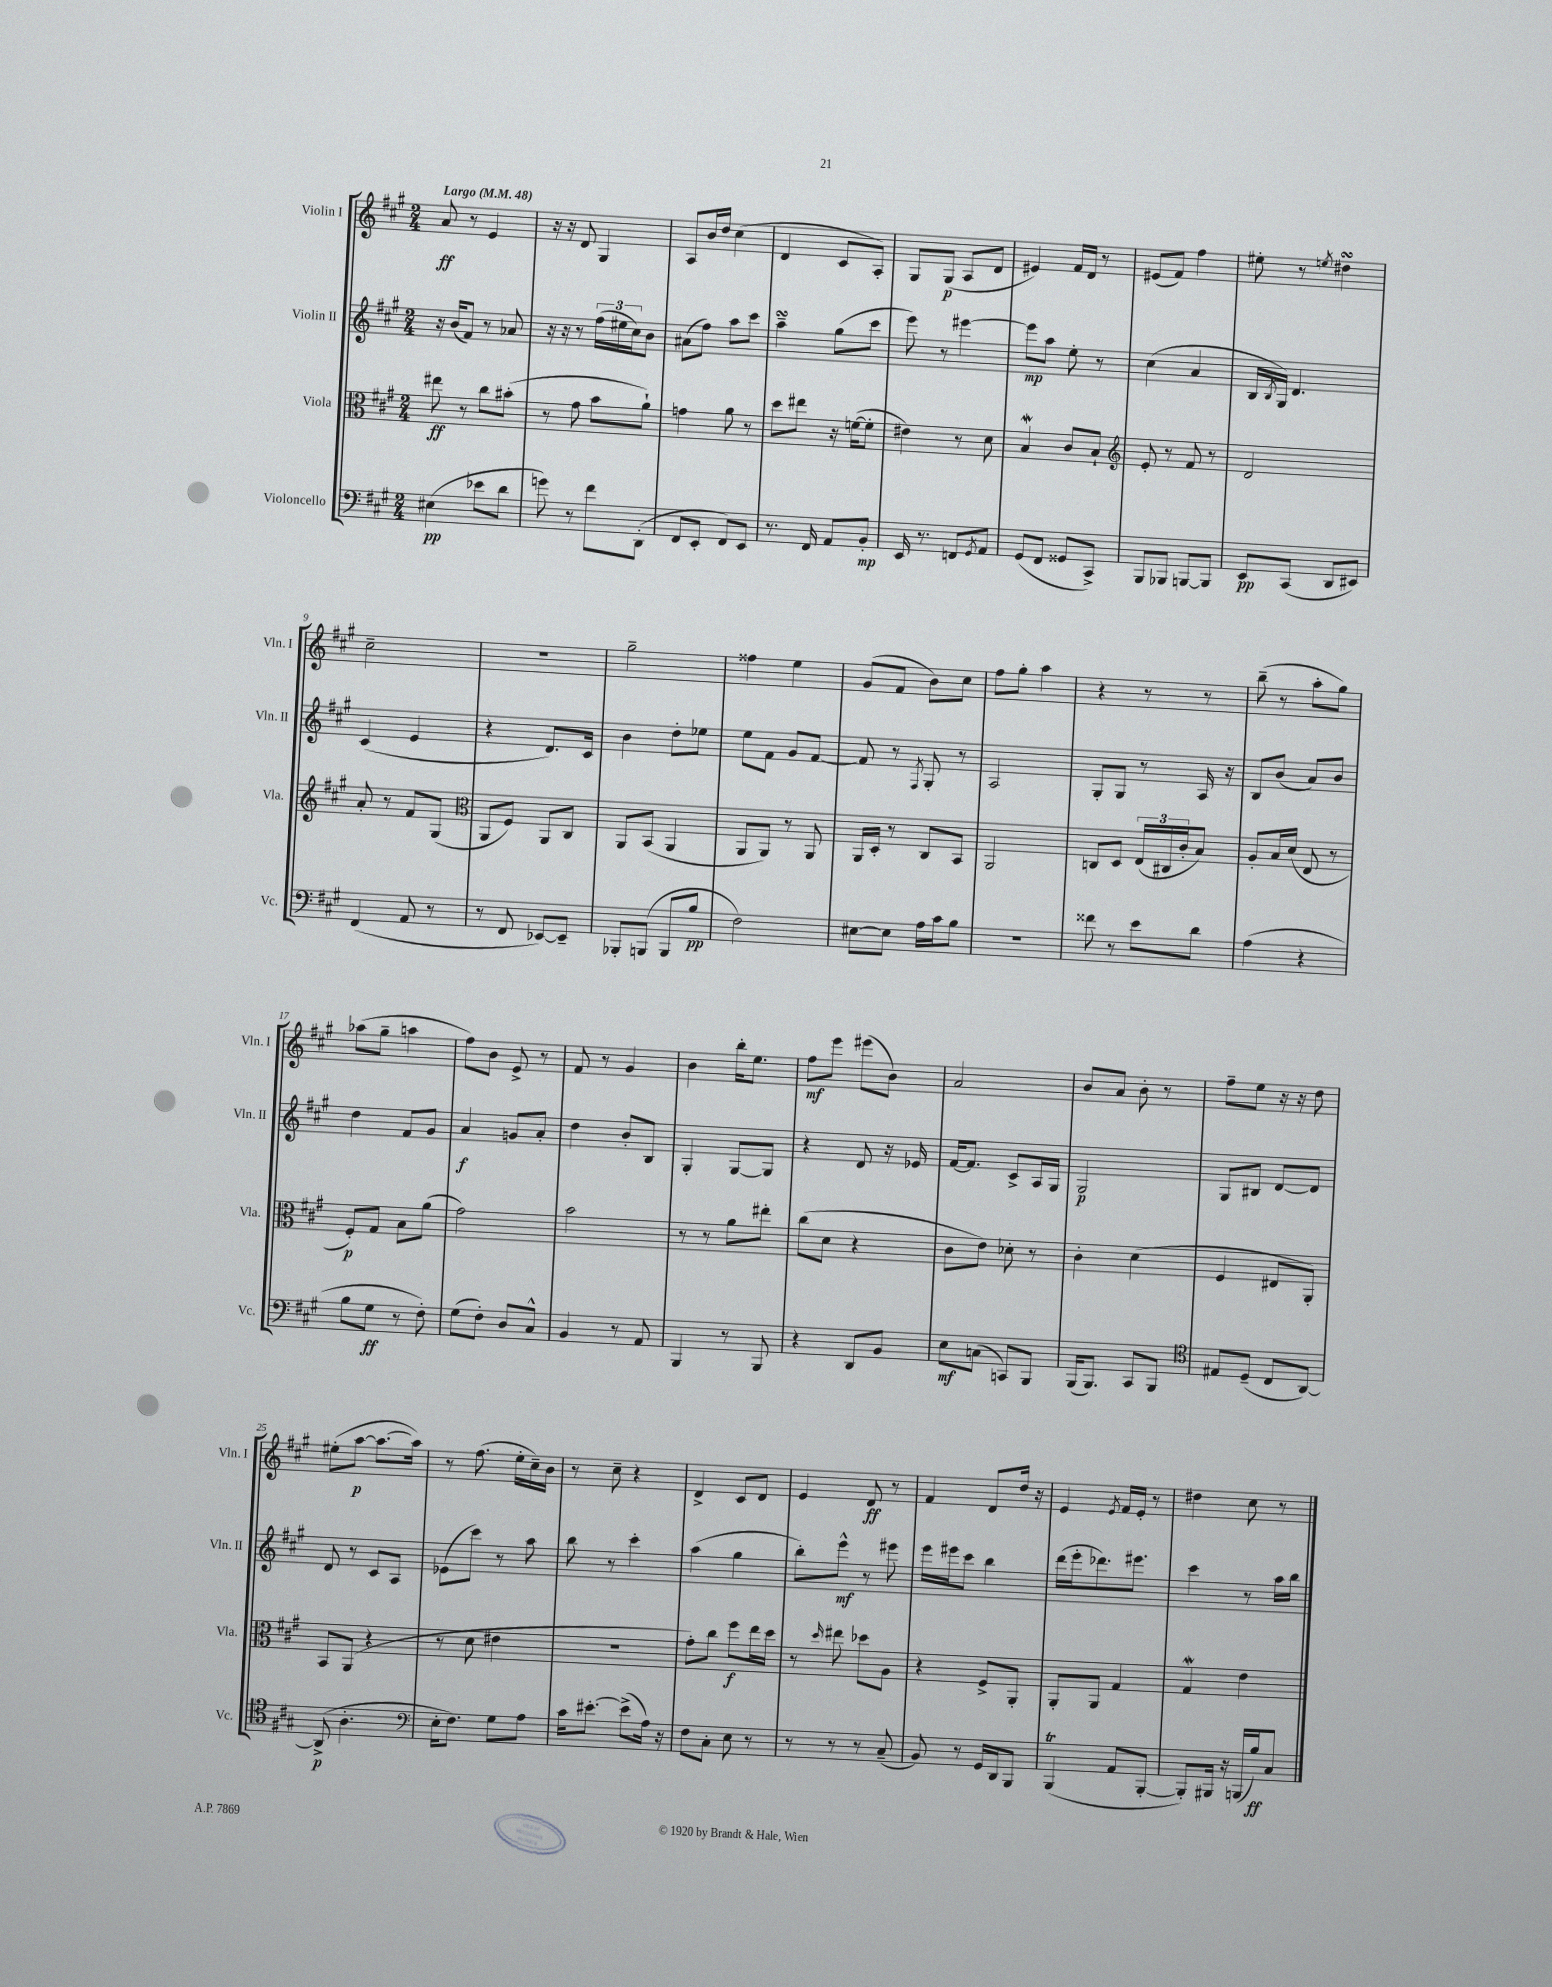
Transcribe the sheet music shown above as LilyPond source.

<<
\new StaffGroup <<
\new Staff = "s0" \with { instrumentName = "Violin I" shortInstrumentName = "Vln. I" } {
    \clef treble \key a \major \numericTimeSignature \time 2/4 \tempo "Largo" 4 = 48
    a'8\ff r8 e'4 |
    r16 r16 d'8 gis4 |
    a8 b'16 d''16 cis''4( |
    d'4 cis'8 a8-.) |
    gis8 gis8\p( a8 d'8 |
    eis'4) fis'16 d'16 r8 |
    eis'8( fis'8) fis''4 |
    eis''8-. r8 \acciaccatura { e''8 } dis''4\turn |
    cis''2-- |
    r2 |
    gis''2-- |
    fisis''4 e''4 |
    gis'8( fis'8 b'8) cis''8 |
    fis''8 gis''8-. a''4 |
    r4 r8 r8 |
    b''8--( r8 a''8-. gis''8) |
    aes''8( gis''8-- a''4 |
    fis''8) b'8 e'8-> r8 |
    fis'8 r8 gis'4 |
    b'4 b''16-. e''8. |
    fis''8\mf e'''8 eis'''8( b'8) |
    a'2 |
    b'8 a'8 b'8-. r8 |
    fis''8-- e''8 r16 r16 d''8 |
    eis''8-.( a''8~\p a''8.~ a''16) |
    r8 fis''8.( e''16-. cis''16--) b'16 |
    r8 cis''8-- r4 |
    d'4-> cis'8 d'8 |
    e'4 d'8\ff r8 |
    fis'4 d'8 d''16 r16 |
    e'4 \acciaccatura { e'8 } fis'16 e'16-. r8 |
    dis''4 cis''8 r8 \bar "|." |
}
\new Staff = "s1" \with { instrumentName = "Violin II" shortInstrumentName = "Vln. II" } {
    \clef treble \key a \major \numericTimeSignature \time 2/4
    r16 b'16( fis'8) r8 aes'8 |
    r16 r16 r8 \tuplet 3/2 { fis''16( eis''16 cis''16) } b'8 |
    ais'8( fis''8) a''8 cis'''8 |
    a''4--\turn gis''8( cis'''8 |
    e'''8) r8 eis'''4~ |
    eis'''8\mp a''8 e''8-. r8 |
    cis''4( a'4 |
    b16 \acciaccatura { b8 } gis16) d'4. |
    cis'4( e'4 |
    r4 d'8.) cis'16 |
    b'4 d''8-. ees''8 |
    e''8 fis'8 gis'8 fis'8~ |
    fis'8 r8 \acciaccatura { fis8 } gis8-. r8 |
    a2 |
    gis8-. gis8 r8 a16 r16 |
    b8 b'8( a'8) b'8 |
    d''4 fis'8 gis'8 |
    a'4\f g'8 a'8-. |
    d''4 b'8-. b8 |
    gis4-. gis8~ gis8 |
    r4 d'8 r16 ees'16 |
    fis'16~ fis'8. cis'8-> a16 gis16 |
    gis2\p |
    gis8 bis8 d'8~ d'8 |
    d'8 r8 cis'8 a8 |
    ees'8( cis'''8) r8 a''8 |
    b''8 r8 cis'''4-. |
    a''4( gis''4 |
    b''8-.) e'''8-^\mf r8 eis'''8 |
    e'''16 eis'''16 cis'''8 b''4 |
    d'''16( e'''16-. des'''8.) eis'''8. |
    cis'''4 r8 a''16 b''16 \bar "|." |
}
\new Staff = "s2" \with { instrumentName = "Viola" shortInstrumentName = "Vla." } {
    \clef alto \key a \major \numericTimeSignature \time 2/4
    eis''8\ff r8 cis''8 bis'8-.( |
    r8 gis'8 b'8 a'8-!) |
    g'4 a'8 r8 |
    d''8 eis''8 r16 f'16~( f'8-. |
    eis'4) r8 d'8 |
    b4\mordent cis'8 b8-! |
    \clef treble e'8-. r8 fis'8 r8 |
    d'2 |
    a'8-. r8 fis'8 gis8( |
    \clef alto a,8 fis8) a,8 cis8 |
    a,8 b,8( a,4 |
    a,8 a,8) r8 a,8 |
    a,16 d16-. r8 cis8 b,8 |
    a,2 |
    c8 d8 \tuplet 3/2 { e16( cis16 cis'16-. } b8) |
    a8-. b16 d'16( e8 r8 |
    fis8-.\p) gis8 b8 a'8( |
    gis'2) |
    b'2 |
    r8 r8 a'8 eis''8-. |
    cis''8( d'8 r4 |
    cis'8 e'8) des'8-. r8 |
    cis'4-. d'4( |
    fis4 eis8 a,8-.) |
    b,8 a,8( r4 |
    r8 d'8 eis'4 |
    r2 |
    gis'8-.) cis''8 fis''8\f e''16 d''16 |
    r8 \grace { d''16 } eis''8 des''8 a8 |
    r4 fis8-> a,8-. |
    a,8-. a,8 gis4 |
    gis4\mordent e'4 \bar "|." |
}
\new Staff = "s3" \with { instrumentName = "Violoncello" shortInstrumentName = "Vc." } {
    \clef bass \key a \major \numericTimeSignature \time 2/4
    eis4\pp( ees'8 d'8 |
    g'8) r8 fis'8 d,8-.( |
    fis,8 e,8-. fis,8) e,8 |
    r8. fis,16 a,8 b,8-.\mp |
    e,16 r8. f,8 \acciaccatura { gis,8 } a,8 |
    gis,8( fis,8 gisis,8 cis,8->) |
    b,,8 bes,,8 b,,8~ b,,8 |
    e,8\pp cis,8( d,8 eis,8) |
    fis,4( a,8 r8 |
    r8 fis,8 ees,8~) ees,8-- |
    bes,,8-. b,,8( b,,8 b8\pp |
    fis2) |
    eis8~ eis8 a16 cis'16 b8 |
    R2 |
    fisis'8 r8 e'8 d'8 |
    a4( r4 |
    b8 gis8\ff r8 fis8-.) |
    gis8( fis8-.) d8 cis8-^ |
    b,4 r8 a,8 |
    b,,4 r8 b,,8 |
    r4 d,8 b,8 |
    e8\mf c8( c,8) b,,8 |
    b,,16( b,,8.) cis,8 b,,8 |
    \clef tenor eis8 d8--( cis8 a,8~) |
    a,8->\p( a4.-. |
    \clef bass e16-. fis8.) gis8 a8 |
    cis'16 eis'8.~-. eis'8->( a16) r16 |
    fis8 cis8-. e8 r8 |
    r8 r8 r8 cis8--( |
    b,8) r8 gis,16 d,16 b,,8 |
    b,,4\trill( a,8 b,,8~-. |
    b,,8-.) bis,,16 r16 b,,16( b16\ff) cis8 \bar "|." |
}
>>
>>
